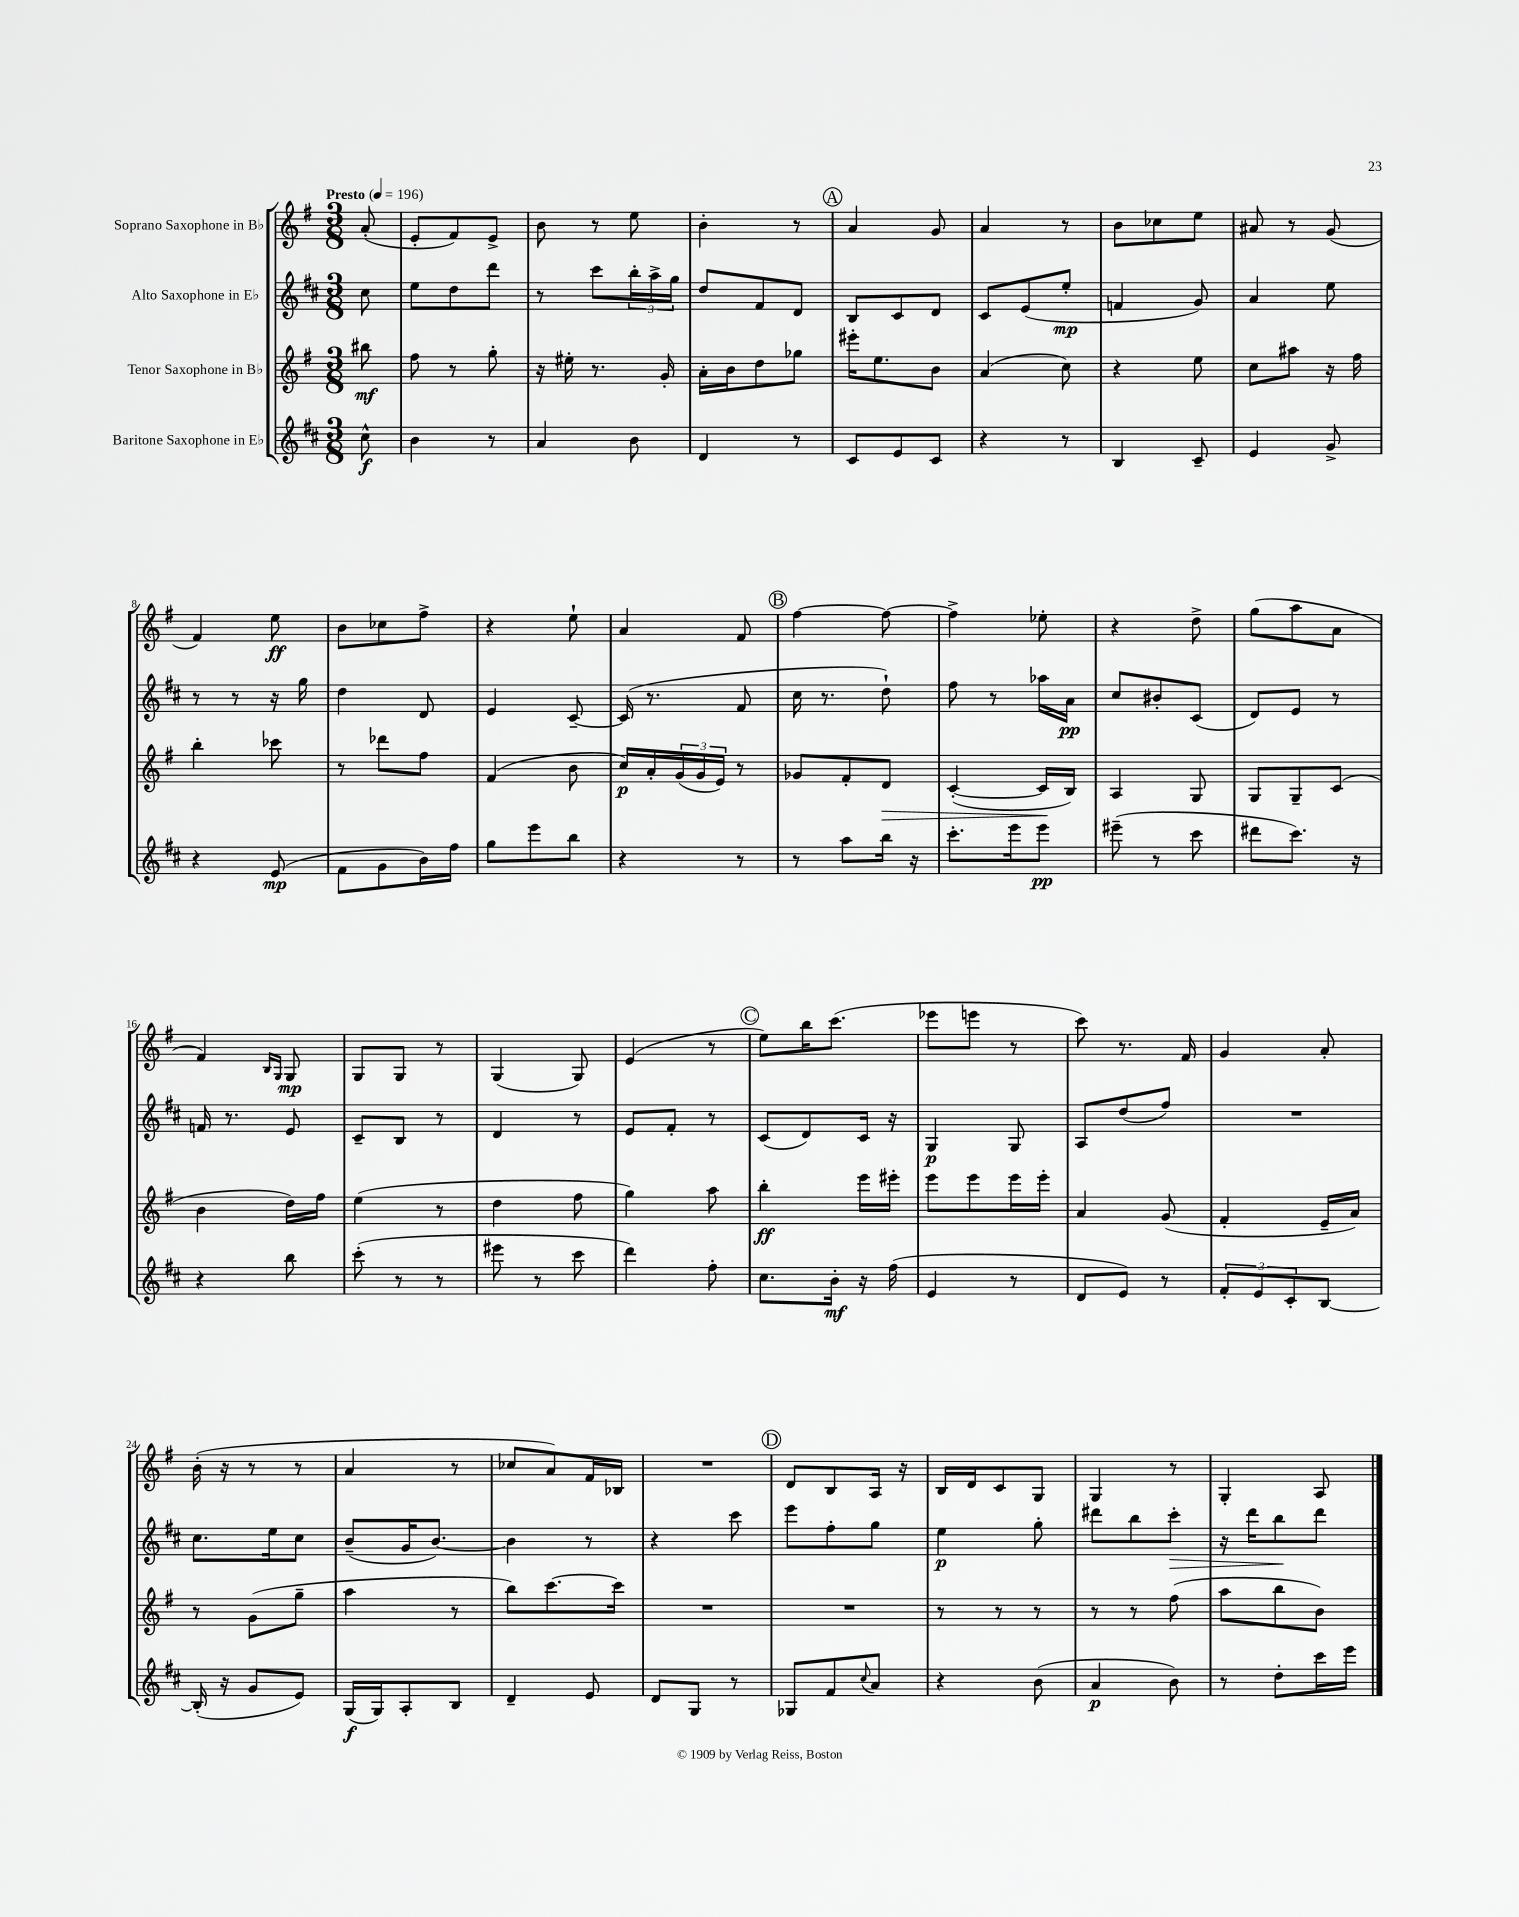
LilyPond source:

<<
\new StaffGroup <<
\new Staff = "s0" \with { instrumentName = "Soprano Saxophone in Bb" } {
    \clef treble \key g \major \numericTimeSignature \time 3/8 \partial 8 \tempo "Presto" 4 = 196
    a'8-.( |
    e'8-. fis'8) e'8-> |
    b'8 r8 e''8 |
    b'4-. r8 |
    \mark \markup { \circle "A" } a'4 g'8 |
    a'4 r8 |
    b'8 ces''8 e''8 |
    ais'8 r8 g'8( |
    fis'4) e''8\ff |
    b'8 ces''8 fis''8-> |
    r4 e''8-! |
    a'4 fis'8 |
    \mark \markup { \circle "B" } fis''4~ fis''8~ |
    fis''4-> ees''8-. |
    r4 d''8-> |
    g''8( a''8 a'8 |
    fis'4) \grace { b16 g16 } g8\mp |
    g8 g8 r8 |
    g4( g8) |
    e'4( r8 |
    \mark \markup { \circle "C" } e''8) b''16 c'''8.( |
    ees'''8 e'''8 r8 |
    c'''8) r8. fis'16 |
    g'4 a'8-. |
    b'16-.( r16 r8 r8 |
    a'4 r8 |
    ces''8 a'8) fis'16 bes16 |
    R4. |
    \mark \markup { \circle "D" } d'8 b8 a16 r16 |
    b16 d'16 c'8 g8 |
    g4 r8 |
    g4-. a8 \bar "|." |
}
\new Staff = "s1" \with { instrumentName = "Alto Saxophone in Eb" } {
    \clef treble \key d \major \numericTimeSignature \time 3/8 \partial 8
    cis''8 |
    e''8 d''8 d'''8 |
    r8 cis'''8 \tuplet 3/2 { b''16-. a''16-> g''16 } |
    d''8 fis'8 d'8 |
    \mark \markup { \circle "A" } b8 cis'8 d'8 |
    cis'8 e'8( e''8-.\mp |
    f'4 g'8) |
    a'4 e''8 |
    r8 r8 r16 g''16 |
    d''4 d'8 |
    e'4 cis'8~-- |
    cis'16( r8. fis'8 |
    \mark \markup { \circle "B" } cis''16 r8. d''8-!) |
    fis''8 r8 aes''16 a'16\pp |
    cis''8 bis'8-. cis'8( |
    d'8) e'8 r8 |
    f'16 r8. e'8 |
    cis'8-- b8 r8 |
    d'4 r8 |
    e'8 fis'8-. r8 |
    \mark \markup { \circle "C" } cis'8( d'8) cis'16 r16 |
    g4\p g8 |
    a8 d''8( fis''8) |
    R4. |
    cis''8. e''16 cis''8 |
    b'8--( g'16 b'8.~) |
    b'4 r8 |
    r4 cis'''8 |
    \mark \markup { \circle "D" } e'''8 fis''8-. g''8 |
    e''4\p g''8-. |
    dis'''8 b''8 cis'''8-.\> |
    r16 d'''16 b''8\! d'''8 \bar "|." |
}
\new Staff = "s2" \with { instrumentName = "Tenor Saxophone in Bb" } {
    \clef treble \key g \major \numericTimeSignature \time 3/8 \partial 8
    bis''8\mf |
    fis''8 r8 g''8-. |
    r16 eis''16-. r8. g'16-. |
    a'16-. b'16 d''8 ges''8 |
    \mark \markup { \circle "A" } eis'''16-. e''8. b'8 |
    a'4( c''8) |
    r4 e''8 |
    c''8 ais''8 r16 fis''16 |
    b''4-. ces'''8 |
    r8 des'''8 fis''8 |
    fis'4( b'8 |
    c''16\p) a'16-. \tuplet 3/2 { g'16( g'16 e'16) } r8 |
    \mark \markup { \circle "B" } ges'8 fis'8-. d'8\> |
    c'4~-.( c'16\! b16) |
    a4 g8 |
    g8 g8-- c'8( |
    b'4 d''16) fis''16 |
    e''4( r8 |
    d''4 fis''8 |
    g''4) a''8 |
    \mark \markup { \circle "C" } b''4-.\ff e'''16 eis'''16-. |
    e'''8 e'''8 e'''16 e'''16-. |
    a'4 g'8( |
    fis'4-. e'16-- a'16) |
    r8 g'8( g''8-- |
    a''4 r8 |
    b''8) c'''8.~ c'''16 |
    R4. |
    \mark \markup { \circle "D" } R4. |
    r8 r8 r8 |
    r8 r8 fis''8( |
    a''8 b''8 b'8) \bar "|." |
}
\new Staff = "s3" \with { instrumentName = "Baritone Saxophone in Eb" } {
    \clef treble \key d \major \numericTimeSignature \time 3/8 \partial 8
    cis''8-^\f |
    b'4 r8 |
    a'4 b'8 |
    d'4 r8 |
    \mark \markup { \circle "A" } cis'8 e'8 cis'8 |
    r4 r8 |
    b4 cis'8-- |
    e'4 g'8-> |
    r4 e'8\mp( |
    fis'8 g'8 b'16) fis''16 |
    g''8 e'''8 b''8 |
    r4 r8 |
    \mark \markup { \circle "B" } r8 a''8 b''16 r16 |
    cis'''8.-. e'''16 e'''8\pp |
    eis'''8--( r8 cis'''8 |
    dis'''8 cis'''8.) r16 |
    r4 b''8 |
    cis'''8-.( r8 r8 |
    eis'''8 r8 cis'''8 |
    d'''4) fis''8-. |
    \mark \markup { \circle "C" } cis''8. b'16-.\mf r16 fis''16( |
    e'4 r8 |
    d'8 e'8) r8 |
    \tuplet 3/2 { fis'8-. e'8 cis'8-. } b8~ |
    b16-.( r16 g'8 e'8) |
    g16\f( g16) a8-. b8 |
    d'4-- e'8 |
    d'8 g8 r8 |
    \mark \markup { \circle "D" } ges8 fis'8 \appoggiatura { cis''8 } a'8 |
    r4 b'8( |
    a'4\p b'8) |
    r8 d''8-. cis'''16 e'''16 \bar "|." |
}
>>
>>
